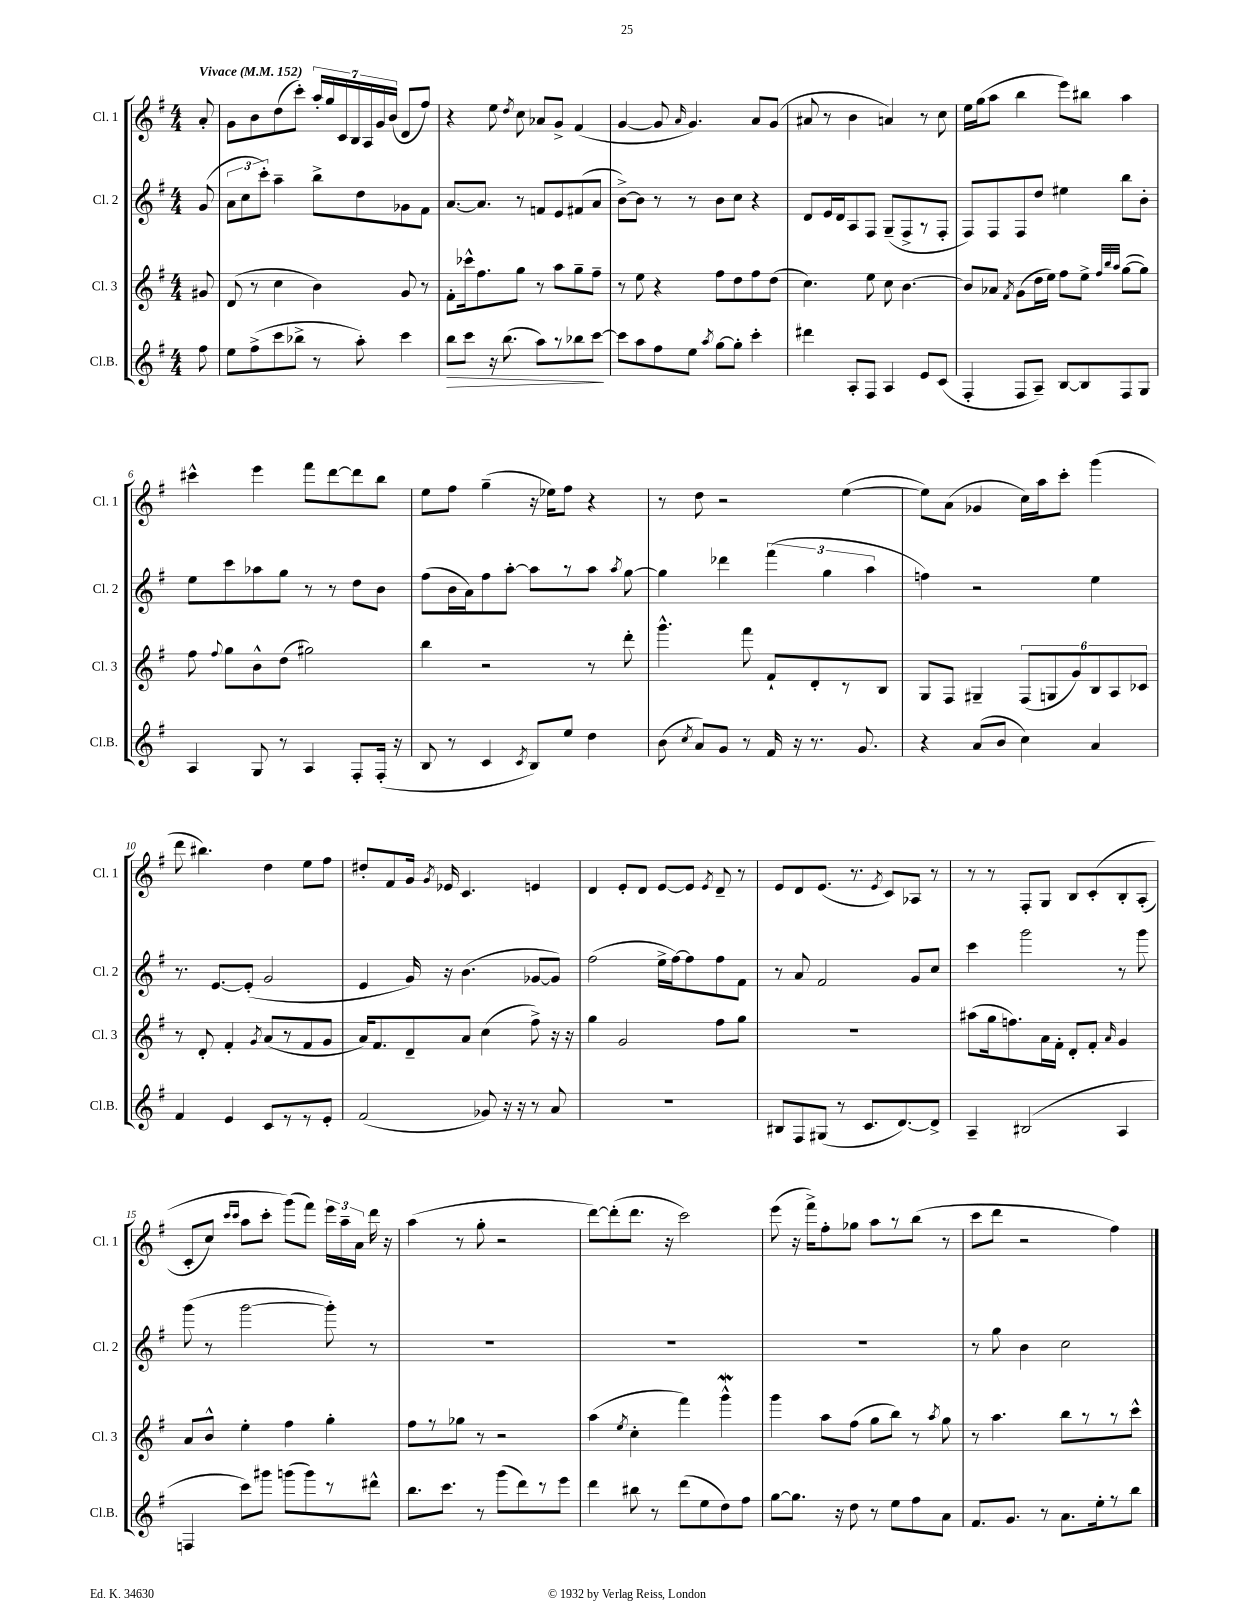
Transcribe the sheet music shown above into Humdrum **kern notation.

**kern	**kern	**kern	**kern
*staff4	*staff3	*staff2	*staff1
*clefG2	*clefG2	*clefG2	*clefG2
*k[f#]	*k[f#]	*k[f#]	*k[f#]
*M4/4	*M4/4	*M4/4	*M4/4
*MM152	*MM152	*MM152	*MM152
8ff#\	8g#/	(8g/	8a'/
=	=	=	=
8ee\L	(8d/	12a\L	8g\L
.	.	12cc\	.
(8ff#^\	8r	.	8b\
.	.	12ccc'\J)	.
8ccc\	4cc\	4aa~\	(8dd\
8bb-^\J	.	.	8ccc'\J)
8r	4b\)	8bb^\L	28aa'/LL
.	.	.	28gg/
.	.	.	28c/
.	.	.	28B/
8aa'\)	.	8dd\	.
.	.	.	28A/
.	.	.	28g/
.	.	.	(28b/JJ
4ccc\	8g/	8g-\	8d/L
.	8r	8f#\J	8ff#/J)
=	=	=	=
8bb\L	8f#'\L	[8.a/L	4r
8ccc\J	16ccc-^^\k	.	.
.	8.ff#\	8.a/]J	.
16r	.	.	8ee\
(8.bb\	.	.	.
.	.	.	8qdd/
.	8gg\J	8r	8cc\
8aa\L)	8r	8f/L	8a-/L
8r	8aa\L	8e/	8g^/J
8bb-\	8gg~\	(8f#/	(4f#/
[8ccc\J	8ff#~\J	8a/J	.
=	=	=	=
8ccc\]L	8r	[8b^\L)	[4g/
8aa\	8ee\	8b\]J	.
8ff#\	4r	8r	8g/]
.	.	.	16qqa/
8ee\J	.	8r	4.g/)
8qaa/	.	.	.
[8gg\L	8ff#\L	8b\L	.
8gg'\]J	8dd\	8cc\J	.
4ccc'\	8ff#\	4r	8a/L
.	(8dd\J	.	(8g/J
=	=	=	=
4ddd#\	4.cc\)	8d/L	8a#/
.	.	16e/L	8r
.	.	16d/J	.
8A'/L	.	8A/	4b\
8F#/J	8ee\	8F#/J	.
4A/	8cc\	(8G~/L	4a/)
.	[4.b\	8F#^/	.
8e/L	.	8r	8r
(8c/J	.	8F#'/J	8cc\
=	=	=	=
4F#'/	8b/]L	8F#/L)	16ee\LL
.	.	.	(16gg\J
.	8a-/J	8F#/	8aa\J
.	8qf#/	.	.
8F#/L	(8g\L	8F#/	4bb\
8A~/J)	16dd\L	8dd/J	.
.	16ee\JJ)	.	.
[8B/L	8ff#\L	4ee#\	8eee\L)
8B/]	8ee^\J	.	8bb#\J
.	32qqff#/LLL	.	.
.	32qqbb/	.	.
.	32qqaa/JJJ	.	.
8F#/	([8gg\L	8bb\L	4aa\
8G/J	8gg\]J)	8b'\J	.
=	=	=	=
4A/	8ff#\	8ee\L	4ccc#^^\
.	8qqff#/	.	.
.	8gg\L	8ccc\	.
8G/	8b^^\	8aa-\	4eee\
8r	(8dd\J	8gg\J	.
4A/	2gg#\)	8r	8fff#\L
.	.	8r	[8ddd\
8F#'/L	.	8dd\L	8ddd\]
(16F#'/Jk	.	8b\J	8bb\J
16r	.	.	.
=	=	=	=
8B/	4bb\	(8ff#\L	8ee\L
8r	.	16b\L	8ff#\J
.	.	16a\J)	.
4c/	2r	8ff#\	(4gg~\
.	.	[8aa'\J	.
8qc/	.	.	.
8B/L)	.	8aa\]L	16r
.	.	.	16ee-\LK)
8ee/J	.	8r	8ff#\J
4dd\	8r	8aa\J	4r
.	.	8qaa/	.
.	8ddd'\	[8gg\	.
=	=	=	=
(8b\	4.ggg^^\	4gg\]	8r
8qcc/	.	.	.
8a/L)	.	.	8dd\
8g/J	.	4ddd-\	2r
8r	8fff#\	.	.
16f#/	8f#`/L	(6fff#\	.
16r	.	.	.
8.r	8d'/	.	.
.	.	6gg\	.
.	8r	.	([4ee\
8.g/	.	.	.
.	.	6aa\	.
.	8B/J	.	.
=	=	=	=
4r	8G/L	4ff\)	8ee\]L)
.	8F#/J	.	(8a\J
(8a/L	4G#~/	2r	4g-/
8b/J	.	.	.
4cc\)	(12F#/L	.	16cc\LL)
.	.	.	16aa\J
.	12G/	.	.
.	.	.	8ccc'\J
.	12g/)	.	.
4a/	12B/	4ee\	(4ggg\
.	12A/	.	.
.	12c-/J	.	.
=	=	=	=
4f#/	8r	8.r	8ddd\
.	8d'/	.	4.bb#\)
.	.	[8.e/L	.
4e/	4f#'/	.	.
.	.	(8e'/]J	.
.	8qg/	.	.
8c/L	(8a/L	2g/	4dd\
8r	8r	.	.
8r	8f#/	.	8ee\L
8e'/J	8g/J	.	8ff#\J
=	=	=	=
(2f#/	16a/LK)	4e/	8dd#'/L
.	8.f#/	.	.
.	.	.	8f#/
.	8d~/	16g/)	16g/Jk
.	.	.	8qg/
.	.	16r	16e-/
.	8a/J	(4.b\	4.c/
8g-/)	(4cc\	.	.
16r	.	.	.
16r	.	.	.
8r	8ff#^\)	[8g-/L	4e/
8a/	16r	8g-/]J)	.
.	16r	.	.
=	=	=	=
1r	4gg\	(2ff#\	4d/
.	2g/	.	8e'/L
.	.	.	8d/J
.	.	16ee^\LL	[8e/L
.	.	[16ff#\J)	.
.	.	8ff#\]	8e/]J
.	.	.	8qe/
.	8ff#\L	8ff#\	8d~/
.	8gg\J	8f#\J	8r
=	=	=	=
8B#/L	1r	8r	8e/L
8F#/	.	8a/	8d/
(8G#/J	.	2f#/	(8.e/J
8r	.	.	.
.	.	.	8.r
8.c/L	.	.	.
.	.	.	8qe/
.	.	.	8c/L)
[8.d/)	.	.	.
.	.	8g/L	8A-/J
8d^/]J	.	8cc/J	8r
=	=	=	=
4A~/	(8aa#\L	4ccc\	8r
.	16gg\k	.	8r
.	8.ff\)	.	.
(2B#/	.	2ggg\	8F#'/L
.	16a\L	.	8G/J
.	16f#'\JJ	.	.
.	8d'/L	.	8B/L
.	8f#'/J	.	&(8c'/
.	16qqa/	.	.
4A/	4g/	8r	8B'/
.	.	8ggg\	(8A'/J
=	=	=	=
4F/	8a/L	(8ggg\	8c'/L
.	8b^^/J	8r	8cc/J)
.	.	.	16qqccc/LL
.	.	.	16qqccc/JJ
8ccc\L)	4ee'\	[2ggg\	8aa\L
8ggg#\J	.	.	8ccc'\J
(8ggg\L	4ff#\	.	(8ggg\L&)
8ggg\)	.	.	8fff#\J)
8r	4gg'\	8ggg'\])	24eee\LL
.	.	.	24aa~\
.	.	.	24a\JJ
8ddd#^^\J	.	8r	16ddd\
.	.	.	16r
=	=	=	=
8.bb\L	8ff#\L	1r	(4aa\
.	8r	.	.
8.ccc\J	.	.	.
.	8gg-\J	.	8r
8r	8r	.	8gg'\
(8ggg\L	2r	.	2r
8ddd\)	.	.	.
8r	.	.	.
8eee\J	.	.	.
=	=	=	=
4ddd\	(4aa\	1r	[8ddd\L)
.	.	.	(8ddd'\]
.	8qee/	.	.
8bb#\	4cc'\	.	8.ddd\J
8r	.	.	.
.	.	.	16r
(8ddd\L	4fff#\)	.	2ccc\)
8ee\	.	.	.
8dd\)	4ggg^^\	.	.
8ff#\J	.	.	.
=	=	=	=
[8gg\L	4ggg\	1r	(8eee\
8.gg\]J	.	.	16r
.	.	.	16fff#^\LK)
.	8aa\L	.	8ff#'\
16r	.	.	.
8dd\	(8ff#\J	.	8gg-\J
8r	8gg\L	.	8aa\L
8ee\L	8bb\J)	.	8r
8ff#\	8r	.	(8bb\J
.	8qaa/	.	.
8a\J	8gg\	.	8r
=	=	=	=
8.f#/L	8r	8r	8ccc\L
.	4.aa\	8gg\	8ddd\J
8.g/J	.	.	.
.	.	4b\	2r
8r	.	.	.
8.a\L	8bb\L	2cc\	.
.	8r	.	.
16ee'\k	.	.	.
8r	8r	.	4ff#\)
8bb\J	8ccc^^\J	.	.
==	==	==	==
*-	*-	*-	*-
